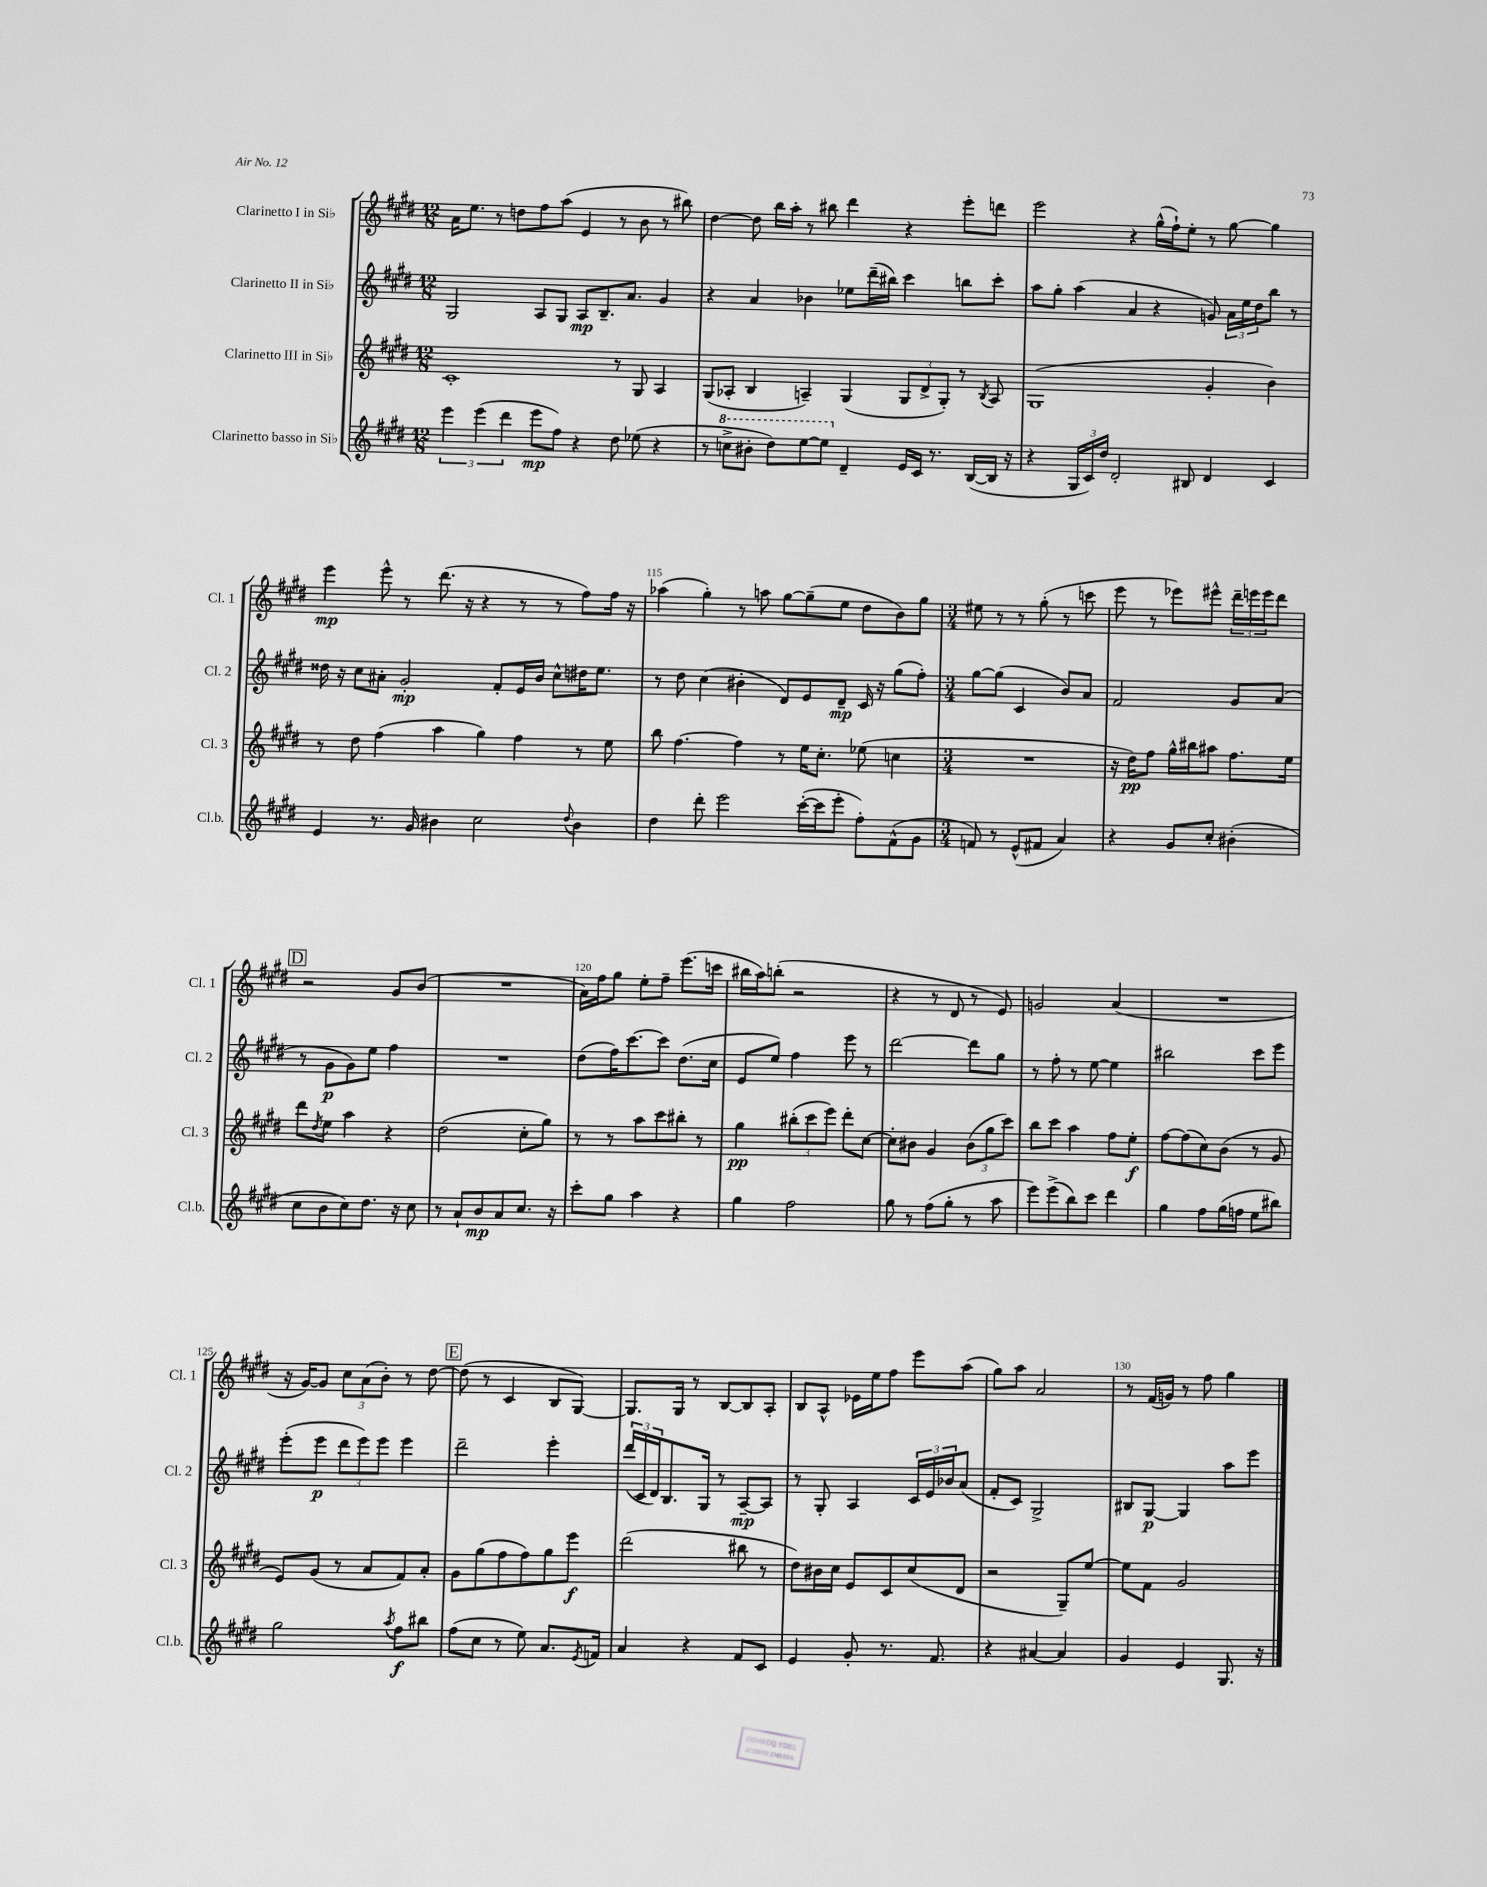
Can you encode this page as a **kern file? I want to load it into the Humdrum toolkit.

**kern	**kern	**kern	**kern
*staff4	*staff3	*staff2	*staff1
*clefG2	*clefG2	*clefG2	*clefG2
*k[f#c#g#d#]	*k[f#c#g#d#]	*k[f#c#g#d#]	*k[f#c#g#d#]
*M12/8	*M12/8	*M12/8	*M12/8
6eee\	1c#'	2G#/	16a\LK
.	.	.	8.ee\J
(6eee\	.	.	.
.	.	.	8r
6ddd#\	.	.	.
.	.	.	8dd\L
8eee\L	.	8A/L	8ff#\
8ff#\J)	.	8G#/J	(8aa\J
4r	.	8A/L	4e/
.	.	8.B~/	.
8dd#\	8r	.	8r
.	.	8.a/J	.
(8ee-\	8G#/	.	8b\
4r	4A/	4g#/	8r
.	.	.	8bb#\)
=	=	=	=
8r	(8G#/L	4r	[4dd#\
8ccc^\L	8A-'/J	.	.
8bb#'\J	4B/	4a/	8dd#\]
8ddd#\L)	.	.	16bb\LL
.	.	.	16aa'\JJ
[8eee\	4A~/)	4b-\	8r
8eee\]J	.	.	8bb#\
4d#~/	(4G#/	8ee-\L	4ddd#\
.	.	(16ddd#~\L	.
.	.	16bb#\JJ)	.
16e/LL	12G#/L	4ccc#\	4r
16c#/JJ	.	.	.
.	12d#^/	.	.
8.r	.	.	.
.	12G#'/J)	.	.
.	8r	8bb\L	8eee'\L
([16B/LL	.	.	.
.	8qB/	.	.
16B/]JJ	8A/	8ccc#'\J	8ddd\J
16r	.	.	.
=	=	=	=
4r	(1G#	8aa\L	2eee\
.	.	8gg#'\J	.
24G#/LL	.	(4aa\	.
24c#/)	.	.	.
24dd#/JJ	.	.	.
2d#'/	.	.	.
.	.	4a/	4r
.	.	4r	(16gg#^^\LL
.	.	.	16ff#`\J)
8B#/	.	.	8ee'\J
4d#/	4g#'/	8g/)	8r
.	.	24a\LL	[8gg#\
.	.	24ee\	.
.	.	24dd#\J	.
4c#/	4b\)	8bb\J	4gg#\]
.	.	8r	.
=	=	=	=
4e/	8r	16dd##\	4eee\
.	.	16r	.
.	8dd#\	8cc#\L	.
8.r	(4ff#\	8a#'\J	8eee^^\
.	.	2g#'/	8r
16g#/	.	.	.
4b#\	4aa\	.	(8.ddd#\
.	.	.	16r
2cc#\	4gg#\)	.	4r
.	.	8f#'/L	.
.	4ff#\	16e/L	8r
.	.	16b/JJ	.
.	.	8cc#^^\L	8r
8qqdd#/	.	.	.
4b#\	8r	16dd#\K	8ff#\L)
.	.	8.ee\J	.
.	8ee\	.	16ff#\Jk
.	.	.	16r
=	=	=	=
4dd#\	8bb\	8r	(4aa-\
.	[4.ff#\	8dd#\	.
8ddd#'\	.	(4cc#\	4gg#'\)
2eee\	.	.	.
.	4ff#\]	4b#'\	8r
.	.	.	8aa\
.	8r	8d#/L)	[8gg#\L
([16ccc#'\LL	16ee\LK	8e/	(8gg#~\]
16ccc#\]J	8.cc#'\J	.	.
8eee'\J	.	8d#~/J	8ee\J
8ff#'\L)	(8ee-\	16c#/	8dd#\L
.	.	16r	.
(8f#^^\	4cc\	(8gg#\L	8b\)
8g#\J	.	8ff#'\J)	8gg#\J
=	=	=	=
*M3/4	*M3/4	*M3/4	*M3/4
8f/)	2.r	[8gg#\L	8ee#\
8r	.	(8gg#\]J	8r
(8e^^/L	.	4c#/	8r
8f#/J	.	.	(8gg#'\
4a/)	.	8b/L)	8r
.	.	8a/J	8ccc\
=	=	=	=
4r	16r	2f#/	8eee\
.	16dd#\LK)	.	.
.	8ff#\J	.	8r
8g#/L	16gg#^^\LL	.	8eee-\L)
.	16bb#\J	.	.
8cc#'/J	8aa#\J	.	8eee#^^\J
(4b#'\	8.ff#\L	8g#/L	24ddd#~\LL
.	.	.	24eee\
.	.	.	24eee\J
.	.	(8a/J	8ddd#\J
.	16ee\Jk	.	.
=	=	=	=
8cc#\L	8ddd#\L	8r	2r
.	8qdd#/	.	.
8b\	8ee\J	8g#\L	.
8cc#\)	4aa\	8g#\)	.
8.dd#\J	.	8ee\J	.
.	4r	4ff#\	8g#/L
16r	.	.	.
8cc#\	.	.	(8b/J
=	=	=	=
8r	(2dd#\	2.r	2.r
8a`/L	.	.	.
8b/	.	.	.
8a/	.	.	.
8.cc#/J	8cc#'\L	.	.
.	8gg#\J)	.	.
16r	.	.	.
=	=	=	=
8ccc#'\L	8r	(8dd#\L	16a\LL)
.	.	.	16ff#\J
8gg#\J	8r	16ff#\K)	8gg#\J
.	.	[8.ccc#\	.
4aa\	8aa\L	.	8ee'\L
.	8ccc#\	8ccc#\]J	8ff#~\J
4r	8bb#'\J	(8.dd#\L	(8.eee\L
.	8r	.	.
.	.	16cc#\Jk	16ccc\Jk
=	=	=	=
4gg#\	4gg#\	8e/L	16bb#\LL
.	.	.	16aa\J)
.	.	8ee/J)	(8bb'\J
2ff#\	(12bb#'\L	4ff#\	2r
.	12ccc#\	.	.
.	12eee\J)	.	.
.	8ddd#'\L	8eee\	.
.	[8cc#\J	8r	.
=	=	=	=
8gg#\	8cc#'\]L	[2ddd#\	4r
8r	8b#\J	.	.
(8ff#\L	4g#/	.	8r
8gg#'\J	.	.	8d#/
8r	(12b#\L	8ddd#\]L	8r
.	12gg#\	.	.
8aa\	.	8gg#\J	8e/)
.	12ccc#\J)	.	.
=	=	=	=
8eee\L)	8bb\L	8r	2g/
(8eee^\	8ccc#\J	8ff#'\	.
8bb\)	4aa\	8r	.
8ccc#\J	.	[8ee\	.
4ddd#\	8ff#\L	4ee\]	(4a/
.	8ee'\J	.	.
=	=	=	=
4gg#\	[8ff#\L	2bb#\	2.r
.	(8ff#\]	.	.
8ff#\L	8cc#\)	.	.
(16gg#\L	(8b\J	.	.
16ff\JJ	.	.	.
8ee\L	8r	8ccc#\L	.
8bb#\J)	8g#/	8eee\J	.
=	=	=	=
2gg#\	8e/L)	(8eee'\L	16r
.	.	.	[16g#/LK)
.	(8g#/J	8eee\J	8g#/]J
.	8r	12ddd#\L	12cc#\L
.	.	12eee\)	(12a\
.	8a/L	.	.
.	.	12eee\J	12b'\J)
8qaa/	.	.	.
8ff#\L	8f#/)	4eee\	8r
8bb#\J	8a'/J	.	[8dd#\
=	=	=	=
(8ff#\L	8g#\L	2ddd#~\	(8dd#\]
8cc#\J	(8gg#\	.	8r
8r	8ff#\	.	4c#/
8ee\)	8ff#\)	.	.
8.a/L	8gg#\	4eee'\	8B/L
.	8eee\J	.	[8G#/J)
8qe/	.	.	.
16f/Jk	.	.	.
=	=	=	=
4a/	(2ddd#\	(24ddd#/LL	8.G#/]L
.	.	24c#/	.
.	.	24d#/J)	.
.	.	8.B/	.
.	.	.	16G#/Jk
4r	.	.	8r
.	.	16G#/Jk	.
.	.	8r	[8B/L
8f#/L	8bb#\	[8A~/L	8B/]
8c#/J	8r	8A/]J	8A'/J
=	=	=	=
4e/	8dd#\L)	8r	8B/L
.	16b#\L	8G#'/	8A^^/J
.	16cc#\JJ	.	.
8g#'/	8e/L	4A/	16e-\LL
.	.	.	16ee\J
8.r	8c#/	.	8ff#\J
.	(8cc#/	24c#/LL	8eee\L
.	.	24e/	.
8.f#/	.	.	.
.	.	24b-/J	.
.	8d#/J	(8a/J	(8aa\J
=	=	=	=
4r	2r	8f#'/L	8gg#\L)
.	.	8c#/J)	8aa\J
[4a#/	.	2G#^/	2a/
4a#/]	8G#~/L)	.	.
.	[8ee/J	.	.
=	=	=	=
4g#/	8ee\]L	8B#/L	8r
.	8f#\J	[8G#/J	(16f#/LL
.	.	.	16g/JJ)
4e/	2g#/	4G#/]	8r
.	.	.	8ff#\
8.G#/	.	8aa\L	4gg#\
.	.	8eee\J	.
16r	.	.	.
==	==	==	==
*-	*-	*-	*-
